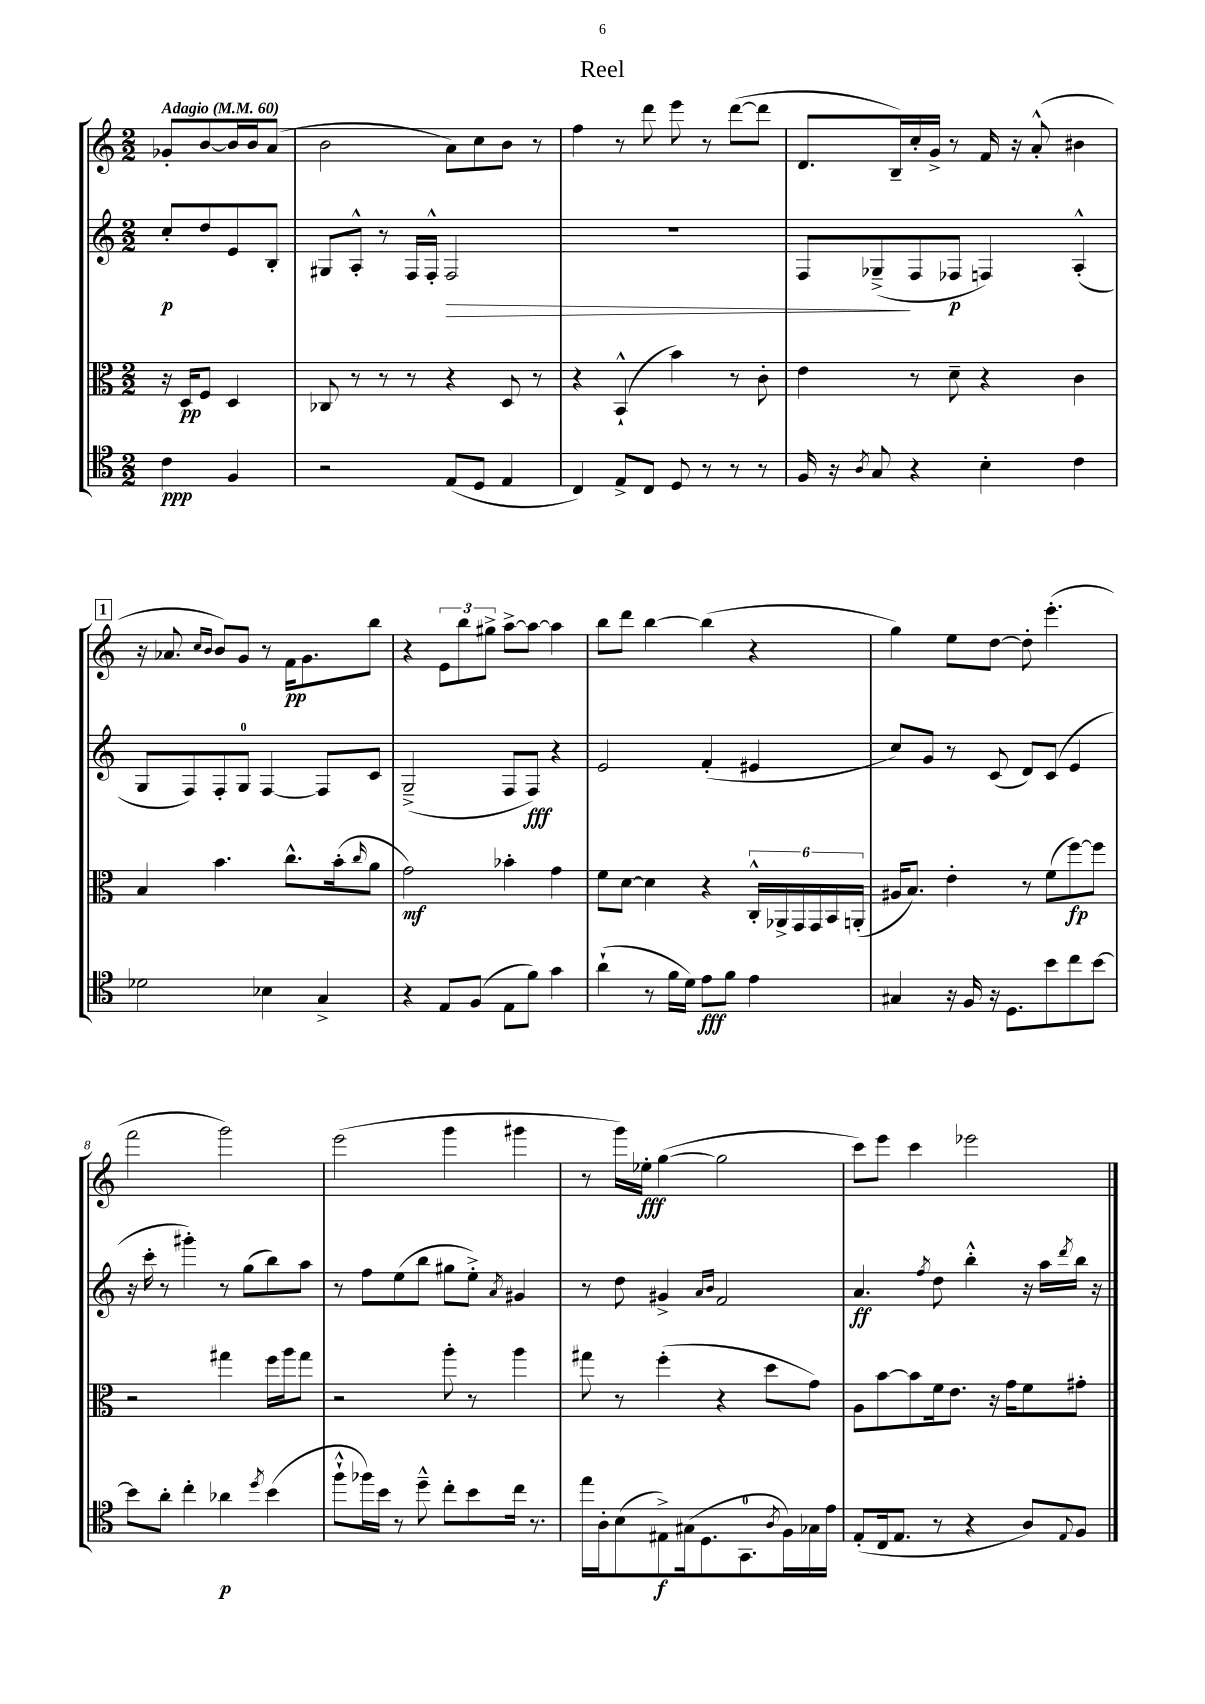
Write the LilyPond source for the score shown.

\header { title = "Reel" }
<<
\new StaffGroup <<
\new Staff = "s0" {
    \clef treble \key c \major \numericTimeSignature \time 2/2 \partial 2 \tempo "Adagio" 4 = 60
    ges'8-. b'8~ b'16 b'16 a'8( |
    b'2 a'8) c''8 b'8 r8 |
    f''4 r8 d'''8 e'''8 r8 d'''8~( d'''8 |
    d'8. b16--) c''16-. g'16-> r8 f'16 r16 a'8-.-^( bis'4 |
    \mark \markup { \box "1" } r16 aes'8. \grace { c''16 b'16 } b'8) g'8 r8 f'16\pp g'8. b''8 |
    r4 \tuplet 3/2 { e'8 b''8 gis''8-> } a''8~-> a''8~ a''4 |
    b''8 d'''8 b''4~ b''4( r4 |
    g''4) e''8 d''8~ d''8-. e'''4.-.( |
    f'''2 g'''2) |
    e'''2( g'''4 gis'''4 |
    r8 g'''16) ees''16-.\fff g''4~( g''2 |
    c'''8) e'''8 c'''4 ees'''2 \bar "|." |
}
\new Staff = "s1" {
    \clef treble \key c \major \numericTimeSignature \time 2/2 \partial 2
    c''8-.\p d''8 e'8 b8-. |
    gis8 a8-.-^ r8 f16 f16-.-^ f2\> |
    R1 |
    f8 ges8--->\!( f8 fes8\p f4) a4-.-^( |
    \mark \markup { \box "1" } g8 f8) f8-. g8-0 f4~ f8 c'8 |
    g2--->( f8 f8\fff) r4 |
    e'2 f'4-.( eis'4 |
    c''8) g'8 r8 c'8( d'8) c'8( e'4 |
    r16 c'''16-. r8 gis'''4-.) r8 g''8( b''8) a''8 |
    r8 f''8 e''8( b''8 gis''8 e''8-.->) \acciaccatura { a'8 } gis'4 |
    r8 d''8 gis'4-> \grace { a'16 b'16 } f'2 |
    a'4.\ff \acciaccatura { f''8 } d''8 b''4-.-^ r16 a''16 \acciaccatura { d'''8 } b''16 r16 \bar "|." |
}
\new Staff = "s2" {
    \clef alto \key c \major \numericTimeSignature \time 2/2 \partial 2
    r16 d16\pp f8 d4 |
    ces8 r8 r8 r8 r4 d8 r8 |
    r4 b,4-!-^( b'4) r8 c'8-. |
    e'4 r8 d'8-- r4 c'4 |
    \mark \markup { \box "1" } b4 b'4. c''8.-^ b'16-.( \grace { c''16 } a'8 |
    g'2\mf) bes'4-. g'4 |
    f'8 d'8~ d'4 r4 \tuplet 6/4 { c16-.-^ aes,16-> g,16 g,16 b,16 a,16-.( } |
    ais16 b8.) e'4-. r8 f'8( f''8~\fp) f''8 |
    r2 gis''4 f''16 a''16 gis''8 |
    r2 a''8-. r8 a''4 |
    gis''8 r8 f''4-.( r4 d''8 g'8) |
    a8 b'8~ b'8 f'16 e'8. r16 g'16 f'8 gis'8-. \bar "|." |
}
\new Staff = "s3" {
    \clef tenor \key c \major \numericTimeSignature \time 2/2 \partial 2
    c'4\ppp f4 |
    r2 e8( d8 e4 |
    c4) e8-> c8 d8 r8 r8 r8 |
    f16 r16 \acciaccatura { a8 } g8 r4 b4-. c'4 |
    \mark \markup { \box "1" } des'2 bes4 g4-> |
    r4 e8 f8( e8 f'8) g'4 |
    a'4-!( r8 f'16 d'16) e'8\fff f'8 e'4 |
    gis4 r16 f16 r16 d8. b'8 c''8 b'8~ |
    b'8 a'8-. c''4-. aes'4\p \acciaccatura { d''8 } b'4( |
    f''8-!-^ fes''16) b'16 r8 d''8---^ c''8-. b'8 c''16 r8. |
    e''16 a16-. b8( eis8->\f) gis16( d8. g,8.-0 \acciaccatura { a8 } f16) ges16 e'16 |
    e8-.( c16 e8. r8 r4 a8) \appoggiatura { e8 } f8 \bar "|." |
}
>>
>>
